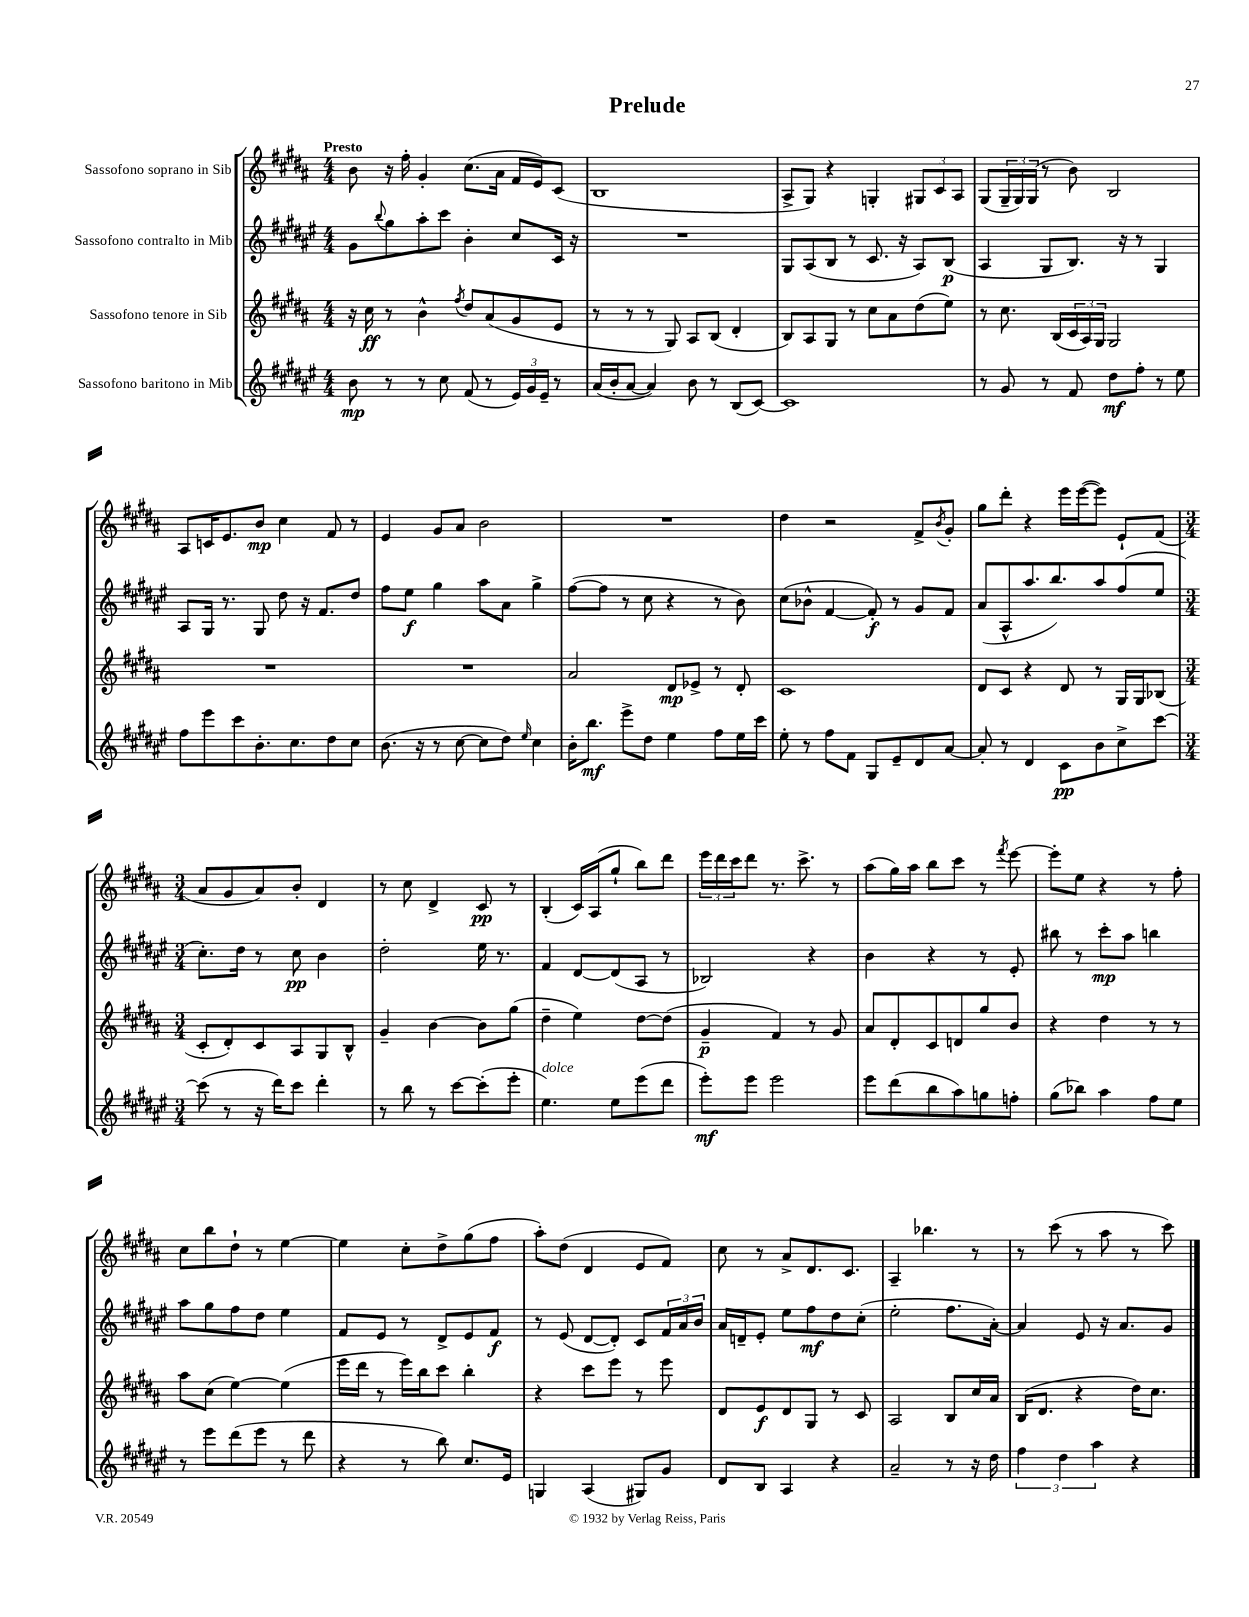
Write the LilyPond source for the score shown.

\header { title = "Prelude" }
<<
\new StaffGroup <<
\new Staff = "s0" \with { instrumentName = "Sassofono soprano in Sib" } {
    \clef treble \key b \major \numericTimeSignature \time 4/4 \tempo "Presto"
    b'8 r16 fis''16-. gis'4-. cis''8.( ais'16 fis'16 e'16) cis'8( |
    b1 |
    ais8-> gis8) r4 g4-. \tuplet 3/2 { gis8 cis'8 ais8 } |
    gis8( \tuplet 3/2 { gis16-- gis16) gis16( } r8 b'8) b2 |
    ais8 c'16 e'8. b'8\mp cis''4 fis'8 r8 |
    e'4 gis'8 ais'8 b'2 |
    R1 |
    dis''4 r2 fis'8-> \acciaccatura { b'8 } gis'8-. |
    gis''8 dis'''8-. r4 e'''16 e'''16~( e'''8) e'8-! fis'8( |
    \numericTimeSignature \time 3/4 ais'8 gis'8 ais'8) b'8-. dis'4 |
    r8 cis''8 dis'4-> cis'8\pp r8 |
    b4-.( cis'16) ais16( gis''8-! b''8) dis'''8 |
    \tuplet 3/2 { e'''16 dis'''16 cis'''16 } dis'''8 r8. cis'''8.-> r8 |
    ais''8( gis''16) ais''16 b''8 cis'''8 r8 \acciaccatura { fis'''8 } e'''8~ |
    e'''8-. e''8 r4 r8 fis''8-. |
    cis''8 b''8 dis''8-! r8 e''4~ |
    e''4 cis''8-. dis''8-> gis''8( fis''8 |
    ais''8-.) dis''8( dis'4 e'8 fis'8) |
    cis''8 r8 ais'8-> dis'8. cis'8. |
    ais4-- bes''4. r8 |
    r8 cis'''8( r8 ais''8 r8 cis'''8) \bar "|." |
}
\new Staff = "s1" \with { instrumentName = "Sassofono contralto in Mib" } {
    \clef treble \key fis \major \numericTimeSignature \time 4/4
    gis'8 \appoggiatura { b''8 } gis''8 ais''8-. cis'''8 b'4-. cis''8 cis'16 r16 |
    R1 |
    gis8 ais8( b8 r8 cis'8. r16 ais8) b8\p( |
    ais4 gis8 b8.) r16 r8 gis4 |
    ais8 gis16 r8. gis8 dis''8 r16 fis'8. dis''8 |
    fis''8 eis''8\f gis''4 ais''8 ais'8 gis''4-> |
    fis''8~( fis''8 r8 cis''8 r4 r8 b'8) |
    cis''8( bes'8-^ fis'4~ fis'8-.\f) r8 gis'8 fis'8 |
    ais'8( ais8-^ ais''8. b''8.) ais''8 fis''8( eis''8 |
    \numericTimeSignature \time 3/4 cis''8.-.) dis''16 r8 cis''8\pp b'4 |
    dis''2-. eis''16 r8. |
    fis'4 dis'8~ dis'8( ais8 r8 |
    bes2) r4 |
    b'4 r4 r8 eis'8-. |
    bis''8 r8 cis'''8-.\mp ais''8 b''4 |
    ais''8 gis''8 fis''8 dis''8 eis''4 |
    fis'8 eis'8 r8 dis'8-> eis'8 fis'8\f |
    r8 eis'8( dis'8~ dis'8-.) cis'8 \tuplet 3/2 { fis'16 ais'16 b'16 } |
    ais'16 d'16-- eis'8-. eis''8 fis''8\mf dis''8 cis''8-.( |
    eis''2-. fis''8. ais'16~-.) |
    ais'4 eis'8 r16 ais'8. gis'8 \bar "|." |
}
\new Staff = "s2" \with { instrumentName = "Sassofono tenore in Sib" } {
    \clef treble \key b \major \numericTimeSignature \time 4/4
    r16 cis''16\ff r8 b'4-^ \acciaccatura { fis''8 } dis''8 ais'8( gis'8 e'8 |
    r8 r8 r8 gis8) ais8 b8( dis'4-. |
    b8) ais8 gis8 r8 cis''8 ais'8 dis''8( e''8) |
    r8 cis''8. b16( \tuplet 3/2 { cis'16 ais16) gis16 } gis2 |
    R1 |
    R1 |
    ais'2 dis'8\mp ees'8-> r8 dis'8-. |
    cis'1 |
    dis'8 cis'8 r4 dis'8 r8 gis16 gis16 bes8( |
    \numericTimeSignature \time 3/4 cis'8-. dis'8-.) cis'8 ais8 gis8 b8-^ |
    gis'4-- b'4~ b'8 gis''8( |
    dis''4-- e''4) dis''8~ dis''8( |
    gis'4--\p fis'4) r8 gis'8 |
    ais'8 dis'8-. cis'8 d'8 gis''8 b'8 |
    r4 dis''4 r8 r8 |
    ais''8 cis''8( e''4~) e''4( |
    e'''16 dis'''16 r8 e'''16) b''16 cis'''8 b''4-. |
    r4 cis'''8 e'''8 r8 e'''8 |
    dis'8 e'8\f dis'8 gis8 r8 cis'8 |
    ais2 b8 cis''16 ais'16 |
    b16( dis'8. r4 dis''16) cis''8. \bar "|." |
}
\new Staff = "s3" \with { instrumentName = "Sassofono baritono in Mib" } {
    \clef treble \key fis \major \numericTimeSignature \time 4/4
    b'8\mp r8 r8 cis''8 fis'8( r8 \tuplet 3/2 { eis'16) gis'16 eis'16-- } r8 |
    ais'16( b'16-. ais'8~ ais'4) b'8 r8 b8( cis'8~) |
    cis'1 |
    r8 gis'8 r8 fis'8 dis''8\mf fis''8-. r8 eis''8 |
    fis''8 eis'''8 cis'''8 b'8.-. cis''8. dis''8 cis''8 |
    b'8.( r16 r8 cis''8~ cis''8 dis''8) \grace { eis''16 } cis''4 |
    b'16-. b''8.\mf eis'''8-> dis''8 eis''4 fis''8 eis''16 cis'''16 |
    eis''8-. r8 fis''8 fis'8 gis8 eis'8-- dis'8 ais'8~ |
    ais'8-. r8 dis'4 cis'8\pp b'8 cis''8-> cis'''8~ |
    \numericTimeSignature \time 3/4 cis'''8( r8 r16 dis'''16) cis'''8 dis'''4-. |
    r8 b''8 r8 cis'''8~ cis'''8-.( eis'''8-. |
    eis''4.^\markup { \italic "dolce" }) eis''8 eis'''8( dis'''8 |
    eis'''8-.\mf) eis'''8 eis'''2 |
    eis'''8 dis'''8( b''8 ais''8) g''8 f''8-. |
    gis''8( bes''8) ais''4 fis''8 eis''8 |
    r8 eis'''8 dis'''8( eis'''8 r8 dis'''8 |
    r4 r8 b''8) cis''8. eis'16 |
    g4 ais4( gis8) gis'8 |
    dis'8 b8 ais4 r4 |
    ais'2-- r8 r16 dis''16 |
    \tuplet 3/2 { fis''4 dis''4 ais''4 } r4 \bar "|." |
}
>>
>>
\layout { \context { \Score \remove "Bar_number_engraver" } }
